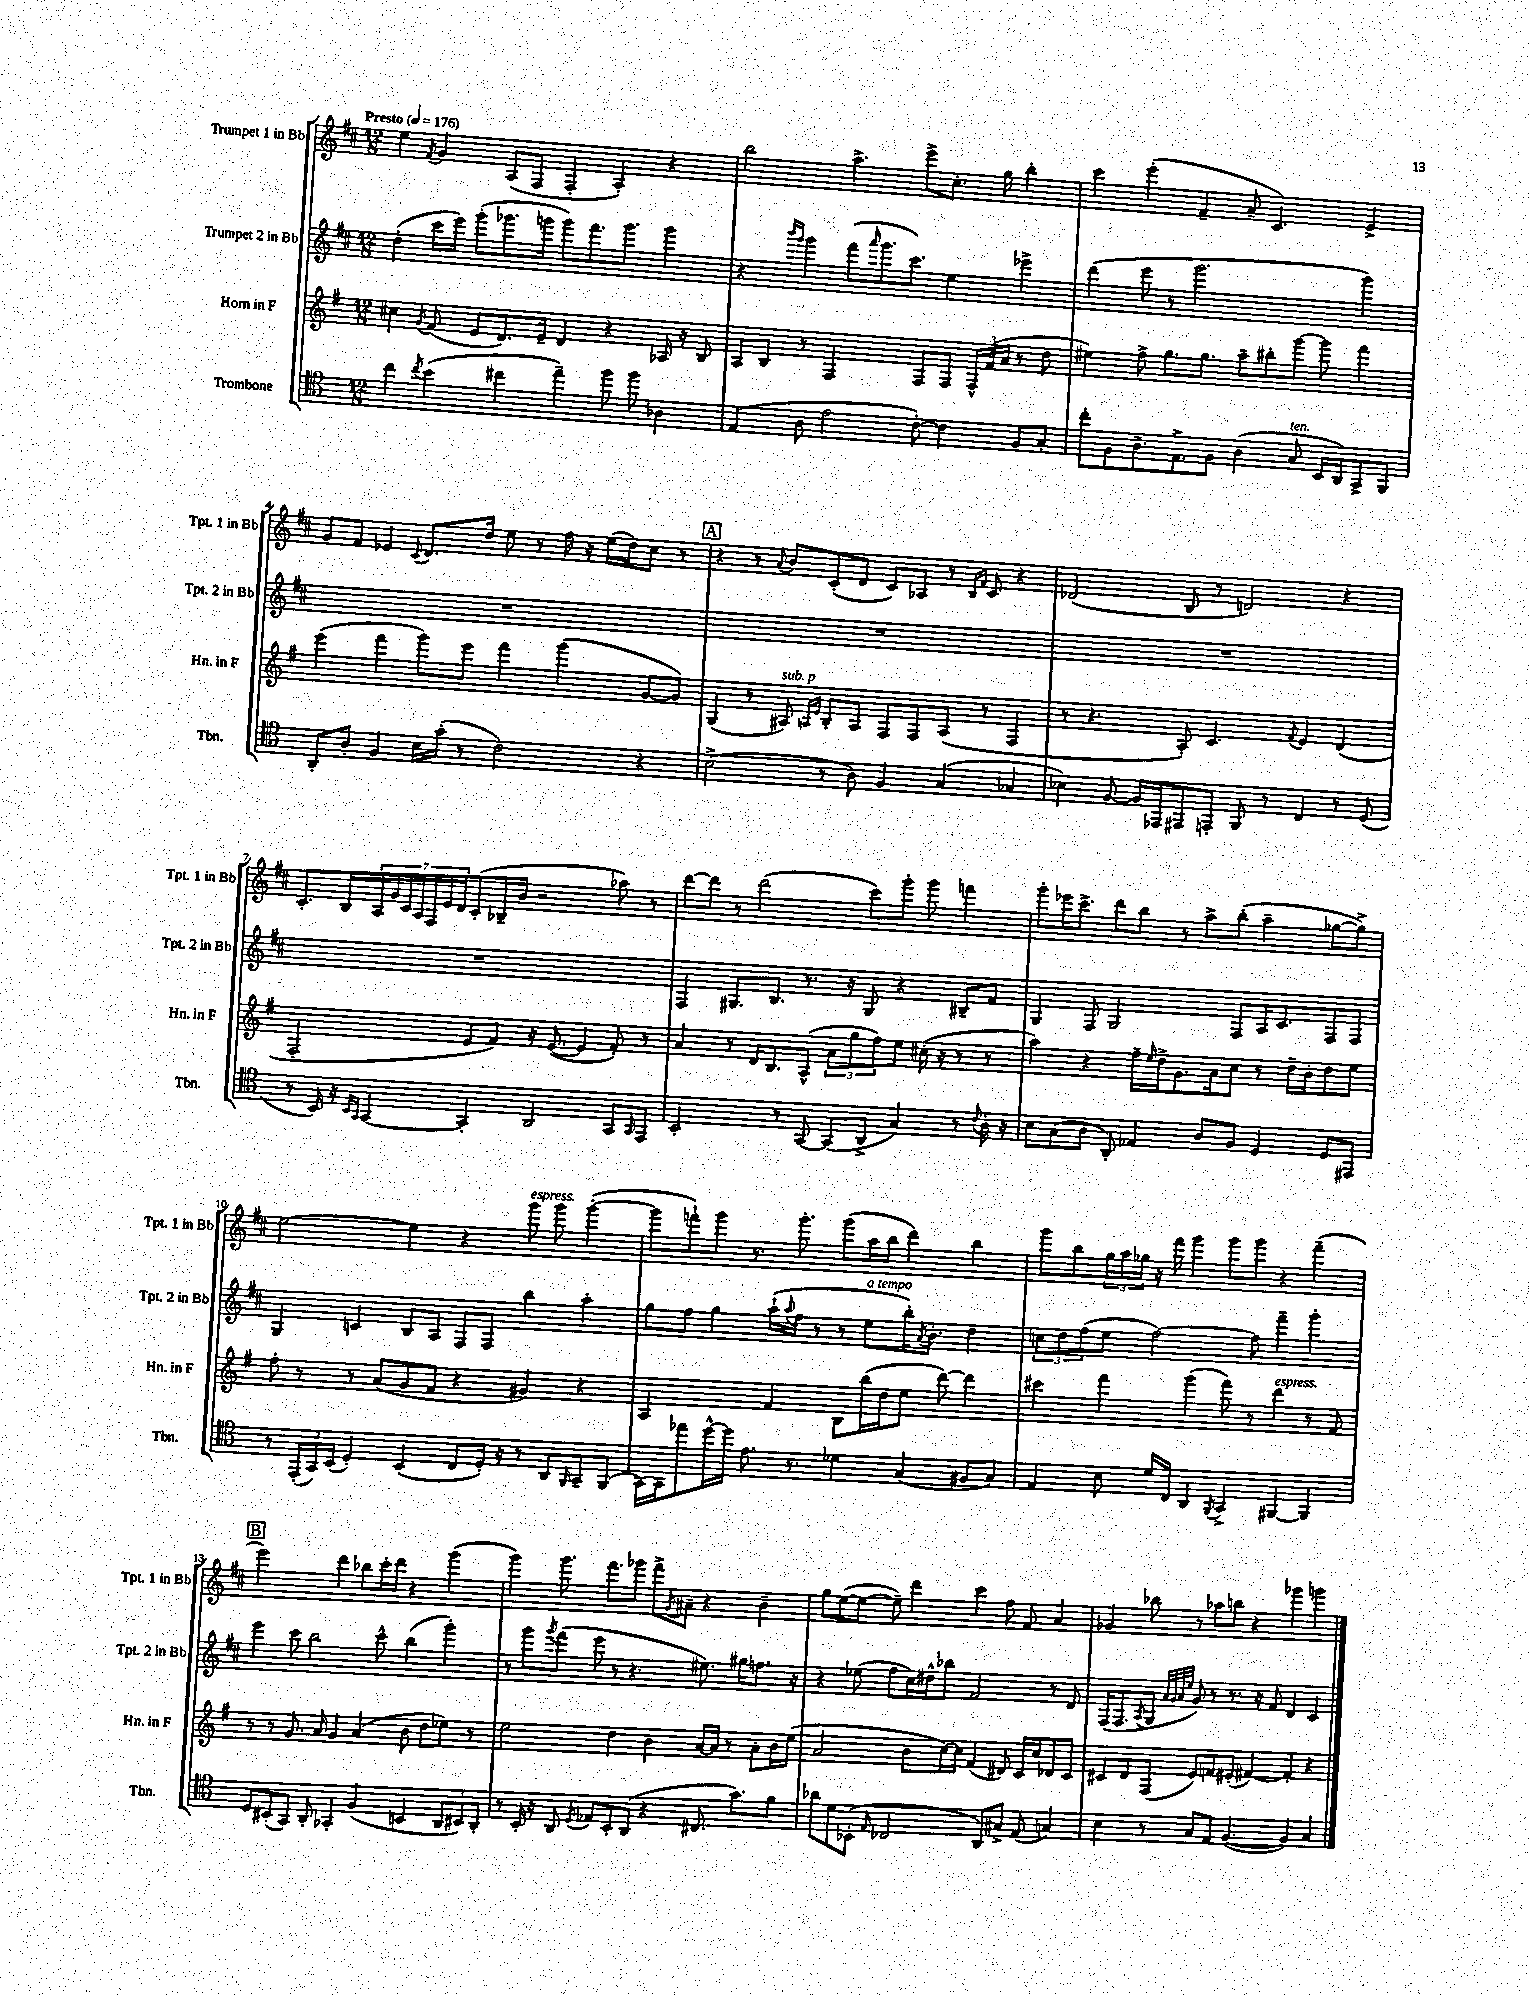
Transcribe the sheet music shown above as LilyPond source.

<<
\new StaffGroup <<
\new Staff = "s0" \with { instrumentName = "Trumpet 1 in Bb" shortInstrumentName = "Tpt. 1 in Bb" } {
    \clef treble \key d \major \numericTimeSignature \time 12/8 \tempo "Presto" 4 = 176
    e''4 \acciaccatura { fis'8 } g'4 a8( fis8 fis4-. a4-.) r4 |
    b''2 a''4.-> e'''8-> cis''8.-. g''16 b''4-. |
    cis'''4 e'''4-.( fis'4-- a'8-- cis'4.) e'4-> |
    g'8 fis'8 ees'4 \appoggiatura { cis'8 } d'8. d''16 e''8 r8 fis''16 r16 e''16( d''16) cis''8 r8 |
    \mark \markup { \box "A" } r4 r8 \appoggiatura { a'8 } b'8 cis'8-.( d'8 cis'8) aes8 r8 \grace { b16 fis'16 } cis'8 r4 |
    des'2( b8 r8 d'2) r4 |
    cis'8.-. b16 \tuplet 7/4 { a16 g'16 cis'16 a16 fis16 e'16 d'16 } cis'8-.( bes16-- b'16 r2 aes''8) r8 |
    d'''8~ d'''8 r8 d'''2( cis'''8) g'''8-. g'''8 f'''4 |
    g'''8-. ees'''16 cis'''8.-> d'''8 b''8 r8 a''8-> b''8-.( a''4-- ges''8~ ges''8->) |
    e''2~ e''4 r4 g'''8^\markup { \italic "espress." } g'''8 g'''4~-.( |
    g'''8 f'''8-!) g'''8 r8. g'''8.-. g'''8( a''16 b''16 d'''4) b''4 |
    g'''8 b''8 \tuplet 3/2 { g''16 a''16 ges''16 } r16 fis'''16 g'''4 g'''8 g'''8 r4 fis'''4--( |
    \mark \markup { \box "B" } e'''2) d'''4 bes''8 cis'''16-. d'''16 r4 g'''4( |
    g'''4) g'''8. fis'''8. ges'''8 fis'''8-> \acciaccatura { g'8 } ais'8-- r4 b'4-- |
    g''8 e''8~( e''8~ e''8--) d'''4 cis'''4 fis''8 fis'8 a'4 |
    ges'4 bes''8 r8 aes''8 b''8 r4 ges'''4 g'''4 \bar "|." |
}
\new Staff = "s1" \with { instrumentName = "Trumpet 2 in Bb" shortInstrumentName = "Tpt. 2 in Bb" } {
    \clef treble \key d \major \numericTimeSignature \time 12/8
    d''4-.( cis'''16 e'''16) g'''8-.( ges'''8. g'''16 g'''8) fis'''8. g'''8. g'''4 |
    r4 \grace { b'''16 g'''16 } g'''4 fis'''8( \grace { a'''16 } g'''8. cis'''8.) e''4 ees'''4-> |
    d'''4( e'''8 r8 g'''2. g'''4) |
    R1. |
    \mark \markup { \box "A" } R1. |
    R1. |
    R1. |
    fis4 gis8. b8. r8. r16 gis8 r4 bis8-- fis'8 |
    g4 fis8 g2 fis8 a16 cis'8. fis8 fis8 |
    g4 c'4 b8 a8 fis8 fis8 b''4 a''4-. |
    g''8 fis''8 g''4 a''16-!( \appoggiatura { a''8 } fis''16 r8 r8 e''8^\markup { \italic "a tempo" } b''16-.) \acciaccatura { a'8 } b'8.-. d''4 |
    \tuplet 3/2 { c''8 d''8 fis''8( } e''8 fis''2~) fis''8 fis'''4-- g'''4-. |
    \mark \markup { \box "B" } e'''4 cis'''8 b''2 cis'''8-^ b''4( g'''4-.) |
    r8 g'''8 \acciaccatura { g'''8 } fis'''8( e'''8 r8 r4. eis''8.) gis''16 f''8. r16 |
    r4 ees''8( fis''8 cis''16) dis''16-^ bes''8 fis'2 r8 d'8 |
    fis16( fis8. \acciaccatura { a8 } g8 \grace { a'32 g'32 a'32 e''32 } g'8) r8 r8. r16 fis'8 d'4 cis'4 \bar "|." |
}
\new Staff = "s2" \with { instrumentName = "Horn in F" shortInstrumentName = "Hn. in F" } {
    \clef treble \key g \major \numericTimeSignature \time 12/8
    cis''4 \acciaccatura { g'8 } fis'8( e'8 d'8.) e'16-- d'4 r4 aes16 r16 b8 |
    a8 b8 r8 fis2 fis8 fis8 \tuplet 3/2 { fis16-^ fis'16( a'16 } r8 d''8 |
    eis''4) fis''8-> g''8. g''8. a''8-- bis''8-. g'''8~ g'''8 fis'''4 |
    e'''4( fis'''4 g'''8) e'''8 fis'''4 g'''4( g'8~ g'8) |
    \mark \markup { \box "A" } g4( r8 ais8^\markup { \italic "sub. p" }) \grace { a16 e'16 } b8-. a8 fis8 fis8 a8( r8 fis4 |
    r8 r4. a8-.) c'4. \appoggiatura { fis'8 } e'4 d'4( |
    fis2-. e'8 fis'8) r16 e'8.~( e'4 fis'8-.) r8 |
    a'4 r8 d'16 b8. a8-^( \tuplet 3/2 { a'8 g''8 fis''8) } e''8 cis''16-.( r16 r8 r8 |
    a''4) r4 fis''16-- \grace { e''16 } d''16-> g'8. a'16 c''8 r8 d''16-- b'16-. d''8 e''8 |
    fis''8-. r8 r8 a'8( g'8 fis'8 r4 gis'4) r4 |
    a2 fis'4 b8 b''16( d''16 e''8 d'''8~) d'''4 |
    cis'''4 fis'''4 g'''4( fis'''8) r8 d'''4^\markup { \italic "espress." } r8 fis'8 |
    \mark \markup { \box "B" } r8 r8 g'8. a'16 g'4 a'4( b'8 d''8 ees''8) r8 |
    e''2 d''4 b'4 a'16~ a'16 r8 a'8-. b'16 e''16( |
    a'2 b'8 c''16~) c''16 fis'4( dis'8) c'16 c''16 des'8 c'8 |
    cis'8 d'8 fis8( e'8) f'8 eis'8-.( fis'4~) fis'4-. r4 \bar "|." |
}
\new Staff = "s3" \with { instrumentName = "Trombone" shortInstrumentName = "Tbn." } {
    \clef tenor \key c \major \numericTimeSignature \time 12/8
    c''4 \acciaccatura { c''8 } b'4( cis''4 e''4--) f''8 f''8 aes4 |
    e4( a8 e'2 c'8~-.) c'4 f8 g8-. |
    c''8-. f8 a8.-- e8.-> f8 a4( g8^\markup { \italic "ten." } b,16 a,16) g,8-> f,8 |
    a,8-. a8-. f4 b16 g'16-.( r8 c'2) r4 |
    \mark \markup { \box "A" } b2->( r8 a8) f4 g4( ges4 |
    bes4) f8~ f16 ees,16 eis,8 e,8-. f,8 r8 c4 r8 d8( |
    r8 b,16) r16 \grace { b,16 g,16 } g,4~ g,4-. a,2 g,8 \grace { g,16 } e,8 |
    b,2-. r8 g,8~ g,8( a,8-> g4) r8 \appoggiatura { c'8 } a16-. r16 |
    b8 g8( a8 a,8-.) ees4 a8 f8 d4 d8 eis,8 |
    r8 \tuplet 3/2 { e,16-.( g,16) b,16( } d4-.) b,4( c8 d16-.) r16 r8 a,8 \grace { f,16 } g,8-- f,8( |
    g,16~) g,16 ees''8 d''16~-^ d''16 e'8. r8. des'4 g4( fis8 g8) |
    e4 b8 d'16 c16 a,4 \acciaccatura { f,8 } g,4-> fis,4~ fis,4 |
    \mark \markup { \box "B" } d8 bis,8-.( g,8) a,8-. ges,4-. f4( b,4 \tuplet 3/2 { a,8 bis,8) a,8-. } |
    r8 b,16-. r16 a,8 \acciaccatura { d8 } ees8 b,8-. a,8( r4 cis8. g'8.) f'8 |
    aes'8 d'8 bes,8-.( \grace { e16 } ces2 a,8) gis8-> e8( g4) |
    b4 r8 g8 e8 f4.~( f4) g4 \bar "|." |
}
>>
>>
